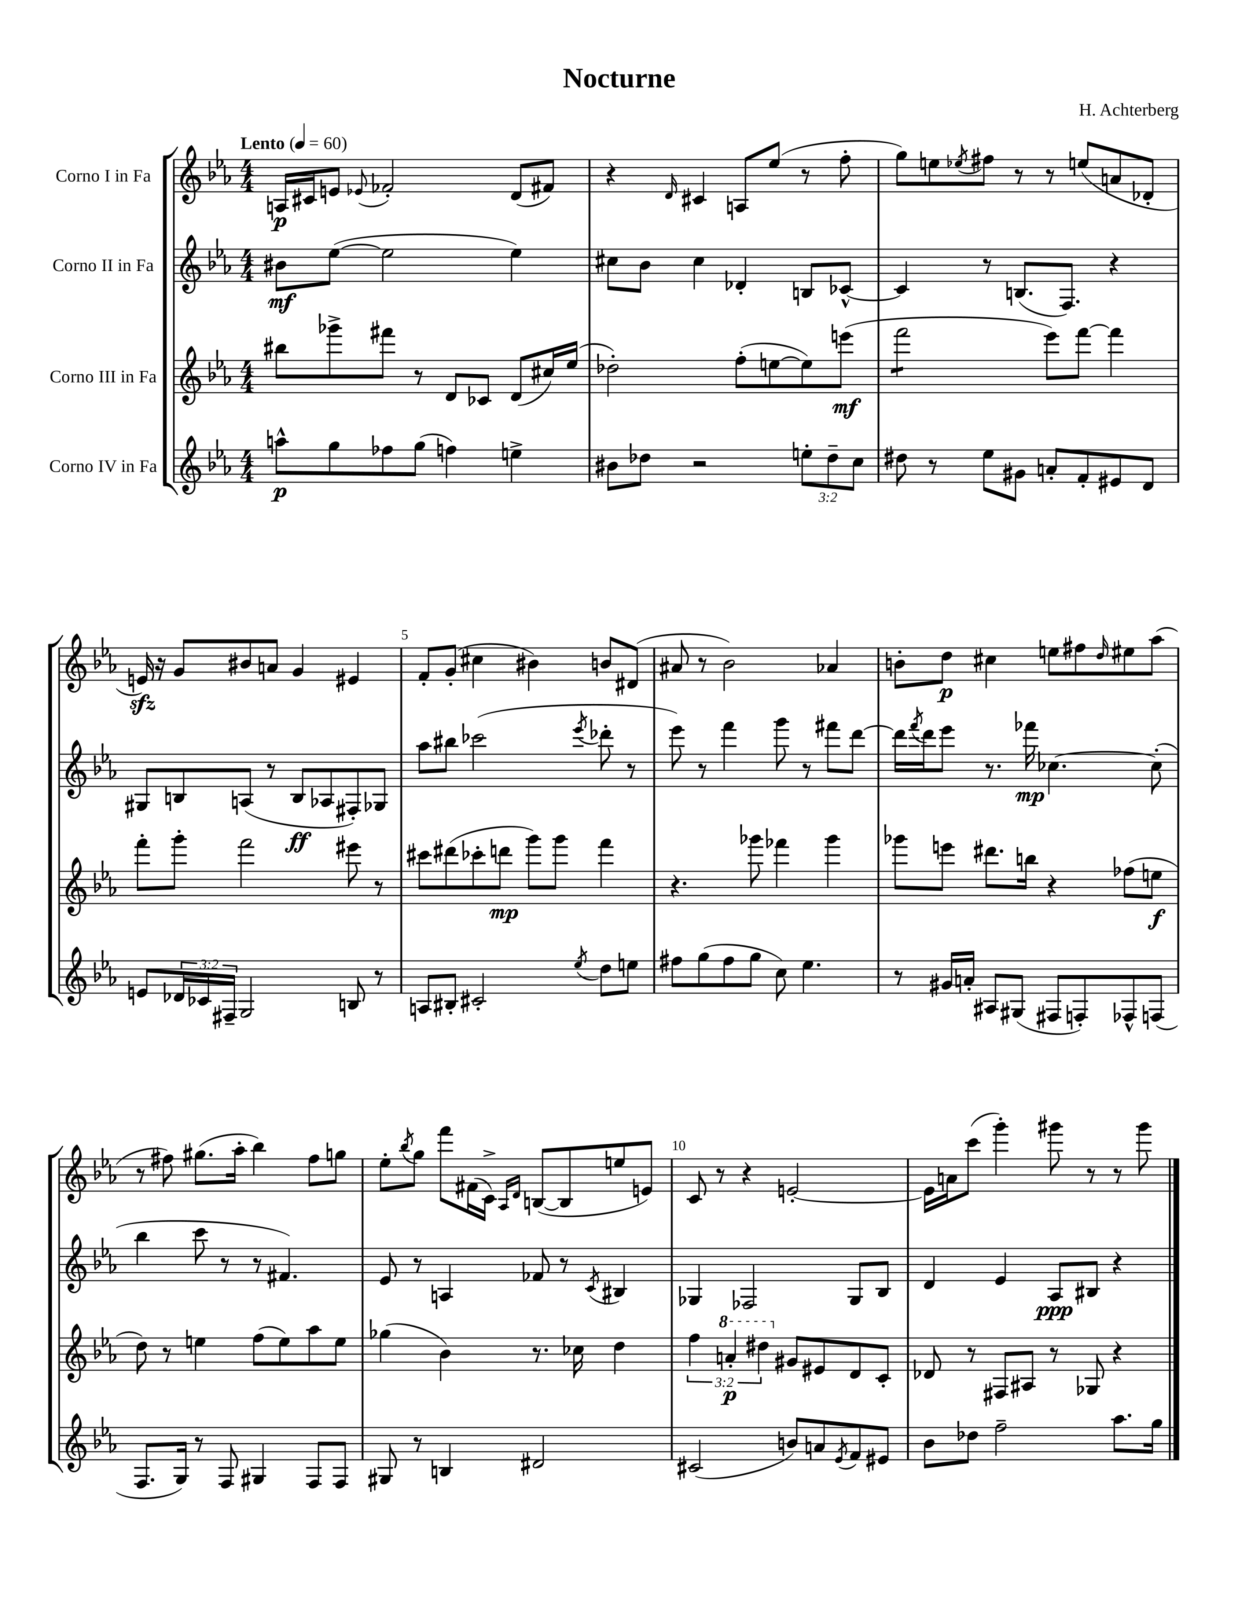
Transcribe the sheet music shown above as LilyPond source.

\header { title = "Nocturne" composer = "H. Achterberg" }
<<
\new StaffGroup <<
\new Staff = "s0" \with { instrumentName = "Corno I in Fa" } {
    \clef treble \key ees \major \numericTimeSignature \time 4/4 \tempo "Lento" 4 = 60
    a16\p cis'16 e'8 \appoggiatura { ees'8 } fes'2-. d'8( fis'8) |
    r4 \grace { d'16 } cis'4 a8 ees''8( r8 f''8-. |
    g''8) e''8 \acciaccatura { ees''8 } fis''8 r8 r8 e''8( a'8 des'8-. |
    e'16\sfz) r16 g'8 bis'8 a'8 g'4 eis'4 |
    f'8-. g'8-.( cis''4 bis'4) b'8 dis'8( |
    ais'8 r8 bes'2) aes'4 |
    b'8-. d''8\p cis''4 e''8 fis''8 \grace { d''16 } eis''8 aes''8( |
    r8 fis''8) gis''8.( aes''16-. bes''4) fis''8 g''8 |
    ees''8-. \acciaccatura { bes''8 } g''8 f'''8 fis'16( c'16->) \grace { aes16 d'16 } b8~( b8 e''8 e'8) |
    c'8 r8 r4 e'2~-. |
    e'16 a'16 c'''8( g'''4-.) gis'''8 r8 r8 gis'''8 \bar "|." |
}
\new Staff = "s1" \with { instrumentName = "Corno II in Fa" } {
    \clef treble \key ees \major \numericTimeSignature \time 4/4
    bis'8\mf ees''8~( ees''2 ees''4) |
    cis''8 bes'8 cis''4 des'4-. b8 ces'8~-^ |
    ces'4 r8 b8.( f8.) r4 |
    gis8 b8 a8( r8 b8\ff aes8 fis8-.) ges8 |
    aes''8 bis''8 ces'''2( \acciaccatura { ees'''8 } des'''8-. r8 |
    ees'''8) r8 f'''4 g'''8 r8 fis'''8 d'''8~ |
    d'''16 \acciaccatura { f'''8 } d'''16 ees'''8 r8. fes'''16\mp ces''4.~ ces''8-.( |
    bes''4 c'''8 r8 r8 fis'4.) |
    ees'8 r8 a4 fes'8 r8 \acciaccatura { c'8 } bis4 |
    ges4 fes2 ges8 bes8 |
    d'4 ees'4 aes8\ppp bis8 r4 \bar "|." |
}
\new Staff = "s2" \with { instrumentName = "Corno III in Fa" } {
    \clef treble \key ees \major \numericTimeSignature \time 4/4 \override Staff.TupletNumber.text = #tuplet-number::calc-fraction-text
    bis''8 ges'''8-> fis'''8 r8 d'8 ces'8 d'8( cis''16) ees''16( |
    des''2-.) f''8-.( e''8~ e''8) e'''8\mf( |
    f'''2:8 ees'''8) f'''8~ f'''4 |
    f'''8-. g'''8-. f'''2 eis'''8 r8 |
    cis'''8 dis'''8( ces'''8-. d'''8\mp g'''8) g'''8 f'''4 |
    r4. ges'''8 fes'''4 ges'''4 |
    ges'''8 e'''8 dis'''8. b''16 r4 fes''8( e''8\f |
    d''8) r8 e''4 f''8( e''8) aes''8 e''8 |
    ges''4( bes'4) r8. ces''16 d''4 |
    \tuplet 3/2 { f''4 \ottava #1 a''4-.\p dis'''4 \ottava #0 } gis'8 eis'8 d'8 c'8-. |
    des'8 r8 fis8 ais8 r8 ges8 r4 \bar "|." |
}
\new Staff = "s3" \with { instrumentName = "Corno IV in Fa" } {
    \clef treble \key ees \major \numericTimeSignature \time 4/4 \override Staff.TupletNumber.text = #tuplet-number::calc-fraction-text
    a''8-^\p g''8 fes''8 g''8( f''4) e''4-> |
    bis'8 des''8 r2 \tuplet 3/2 { e''8-. des''8-- c''8 } |
    dis''8 r8 ees''8 gis'8 a'8-. f'8-. eis'8 d'8 |
    e'8 \tuplet 3/2 { des'16 ces'16 fis16-- } g2 b8 r8 |
    a8 bis8-. cis'2-. \acciaccatura { ees''8 } d''8 e''8 |
    fis''8 g''8( fis''8 g''8 c''8) ees''4. |
    r8 gis'16 a'16-. ais8 gis8( fis8 f8-.) fes8-^ f8( |
    f8. g16) r8 f8 gis4 f8 f8 |
    gis8 r8 b4 dis'2 |
    cis'2( b'8) a'8 \acciaccatura { ees'8 } f'8 eis'8 |
    bes'8 des''8 f''2-- aes''8. g''16 \bar "|." |
}
>>
>>
\layout { \context { \Score \override BarNumber.break-visibility = ##(#f #t #t) barNumberVisibility = #(every-nth-bar-number-visible 5) } }
